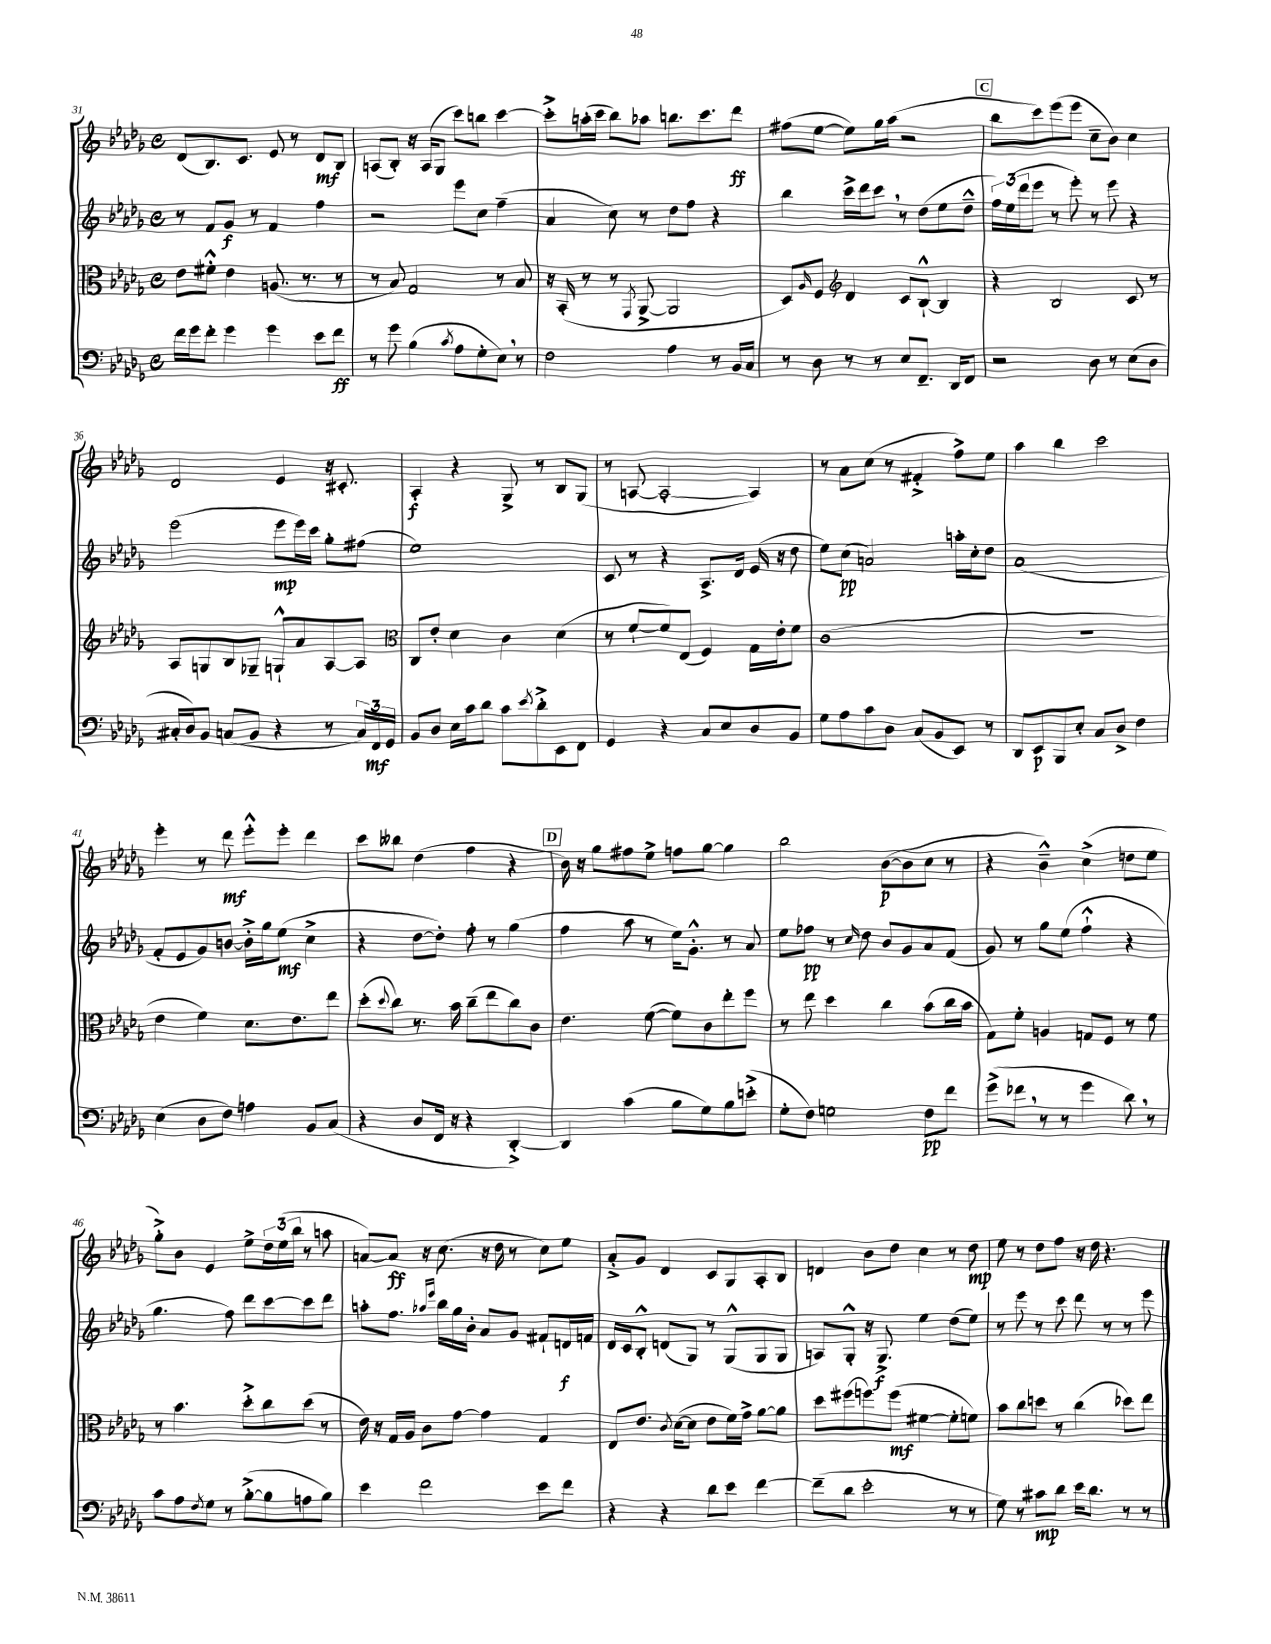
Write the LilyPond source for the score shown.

<<
\new StaffGroup <<
\new Staff = "s0" {
    \clef treble \key des \major \defaultTimeSignature \time 4/4
    des'8( bes8.) c'8. ees'8 r8 des'8\mf bes8 |
    a8( bes8-.) r16 a16( ges8 c'''8) b''8 c'''4~ |
    c'''8-.-> a''16-.( c'''16 bes''8) aes''8 b''8. c'''8. des'''8\ff |
    fis''8( ees''8~ ees''8) ges''16 aes''16( r2 |
    \mark \markup { \box "C" } bes''8 c'''8) ees'''8( ees'''8 c''8-- bes'8) c''4 |
    des'2 ees'4 r16 cis'8.-. |
    aes4-.\f r4 ges8-> r8 bes8 ges8( |
    r8 a8~ a2~-. a4) |
    r8 aes'8 c''8( r8 fis'4-.-> f''8->) ees''8 |
    aes''4 bes''4 c'''2 |
    ees'''4-. r8 des'''8\mf ees'''8-.-^ ees'''8-. des'''4 |
    c'''8 beses''8 des''4( f''4 r4 |
    \mark \markup { \box "D" } bes'16) r16 ges''8 fis''8 ees''8-> f''8 ges''8~ ges''4 |
    bes''2 bes'8~\p( bes'8 c''8 r8 |
    r4 bes'4---^) c''4->( d''8 ees''8 |
    ges''8-.->) bes'8 ees'4 ees''8-> \tuplet 3/2 { des''16 ees''16( bes''16 } r8 a''8 |
    a'8~) a'8\ff r16 c''8.( r16 des''16 r8 c''8) ees''8 |
    aes'8-.-> ges'8 des'4 c'8 ges8 aes8-. bes8 |
    d'4 bes'8 des''8 c''4 r8 des''8\mp |
    ees''8 r8 des''8 f''8 r16 des''16 r4. \bar "|." |
}
\new Staff = "s1" {
    \clef treble \key des \major \defaultTimeSignature \time 4/4
    r8 f'8 ges'8\f r8 f'4 f''4 |
    r2 ees'''8 c''8 f''4--( |
    aes'4 c''8) r8 des''8 f''8 r4 |
    bes''4 c'''16-> des'''16 c'''8 \breathe r8 des''8( ees''8 des''8---^ |
    \mark \markup { \box "C" } \tuplet 3/2 { f''16) ees''16( des'''16 } ees'''8 r8 ees'''8-.) r8 ees'''8 r4 |
    ees'''2( ees'''8\mp ees'''16) c'''16 ges''8-. fis''8( |
    ees''1) |
    c'8 r8 r4 aes8.-> des'16 ees'16( r16 des''8 |
    ees''8) c''8\pp( a'2) a''16-. c''16-. des''8 |
    aes'1( |
    f'8-. ees'8 ges'8) b'8~ b'16-.-> ges''16 ees''8\mf( c''4-> |
    r4 des''8~ des''8-.) f''8-. r8 ges''4( |
    \mark \markup { \box "D" } f''4 aes''8 r8 ees''16) ges'8.-.-^ r8 aes'8 |
    ees''8 fes''8\pp r8 \grace { c''16 } des''8 bes'8 ges'8 aes'8 f'8( |
    ges'8) r8 ges''8 ees''8( f''4-!-^ r4 |
    ges''4. f''8) des'''8 c'''8~ c'''8 des'''8 |
    a''8-. f''8. \grace { aes''16 ees'''16 } bes''16 ges''16 bes'16-. aes'8 ges'8 fis'8-! d'16\f f'16 |
    des'16 c'16 bes8-.-^ d'8( ges8) r8 ges8-^( ges8 ges8 |
    a8) ges8-.-^ r16 ges8.->\f ees''4 des''8( ees''8) |
    r8 ees'''8 r8 c'''8 des'''8 r8 r8 ees'''8 \bar "|." |
}
\new Staff = "s2" {
    \clef alto \key des \major \defaultTimeSignature \time 4/4
    ees'8 fis'8-.-^ ees'4 a8.( r8. r8 |
    r8 bes8) ges2 r8 bes8 |
    r16 bes,16-.( r8 r8 \acciaccatura { ges,8 } aes,8~-> aes,2 |
    des8) \grace { aes16 } f8 \clef treble des'4 c'8 bes8~-!-^ bes4 |
    \mark \markup { \box "C" } r4 bes2 c'8 r8 |
    aes8 g8 bes8 ges8-- g8-!-^ aes'8 aes8~ aes8 |
    \clef alto c8 ees'8-. des'4 c'4 des'4( |
    r8 f'8~-! f'8) ees8( f4) ges16 ees'16-. f'8 |
    c'1( |
    r1 |
    ees'4 f'4) des'8. ees'8. ees''8 |
    des''8-.( \appoggiatura { des''8 } c''8) r8. bes'16 c''8--( ees''8 c''8) c'8 |
    \mark \markup { \box "D" } ees'4. f'8~( f'8) c'8 ees''8-. f''8 |
    r8 ees''8 des''4 c''4 bes'8( c''16 bes'16 |
    ges8) f'8-. a4 g8 f8 r8 f'8 |
    r8 bes'4. des''8-.-> c''8 des''8( r8 |
    ees'16) r16 ges16 aes16 c'8 ges'8~ ges'4 ges4 |
    ees8 ees'8. \acciaccatura { c'8 } des'16~( des'8 ees'8 f'16) ges'16-> aes'8~ aes'8 |
    des''8 fis''8( f''8) f''8\mf( fis'4~ fis'8-. f'8) |
    bes'8 c''8 d''8 r8 c''4( des''8) ees''8 \bar "|." |
}
\new Staff = "s3" {
    \clef bass \key des \major \defaultTimeSignature \time 4/4
    f'16 ges'16 f'8-. ges'4 ges'4 ees'8 f'8\ff |
    r8 ges'8 bes4( \acciaccatura { c'8 } aes8 ges8-. ees8) \breathe r8 |
    f2 aes4 r8 bes,16 c16 |
    r8 des8 r8 r8 ees8 f,8.-- des,16 f,8 |
    \mark \markup { \box "C" } r2 des8 r8 ees8( des8 |
    cis16-. des16) bes,8 c8( bes,8 r4 r8 \tuplet 3/2 { c16) f,16\mf ges,16 } |
    bes,8 des8 ees16 c'16 des'8 c'8 \acciaccatura { ees'8 } des'8-.-> ees,8 f,8 |
    ges,4 r4 c8 ees8 des8 bes,8 |
    ges8 aes8 c'8 des8 c8( bes,8 ees,8) r8 |
    des,8 ees,8\p bes,,8 ees8-. c8 des8-> f4 |
    ees4( des8 f8) a4 bes,8 c8( |
    r4 des8 f,16 r16 r4 des,4~-.->) |
    \mark \markup { \box "D" } des,4 c'4( bes8 ges8) bes8 e'8-.->( |
    ges8-. f8) g2 f8\pp f'8 |
    ges'8->( fes'8 \breathe r8 r8 ges'4 des'8) \breathe r8 |
    c'8 aes8 \acciaccatura { f8 } ges8 r8 bes8~-.->( bes8 a8 bes8) |
    ees'4 f'2 ees'8 f'8 |
    r4 r4 des'8 ees'8 f'4~ |
    f'8--( des'8 ees'2-. r8 r8 |
    ges8) r8 cis'8\mp des'8 ees'16 des'8. r8 r8 \bar "|." |
}
>>
>>
\layout { \context { \Score currentBarNumber = #31 } }
